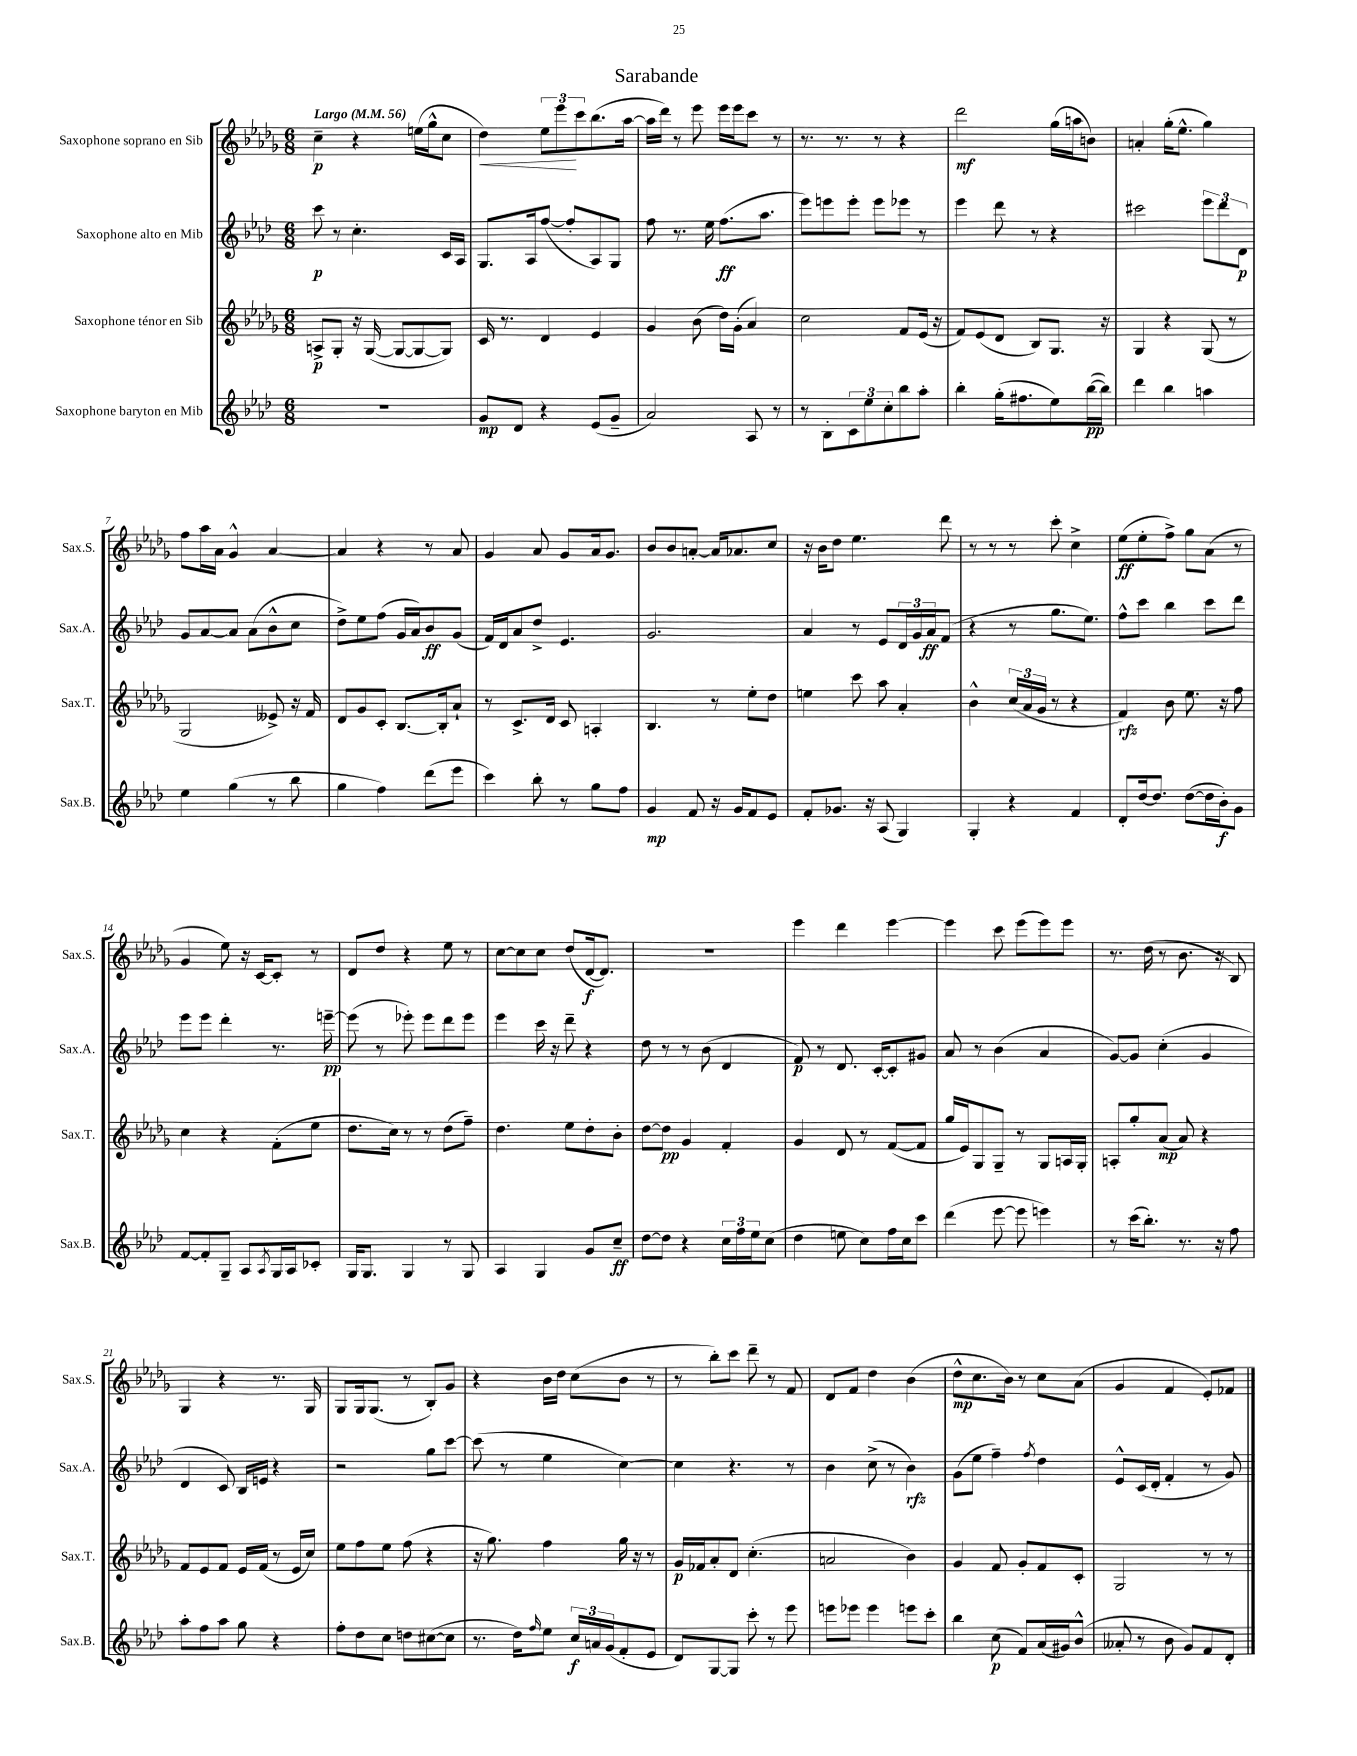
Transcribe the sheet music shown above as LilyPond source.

\header { title = "Sarabande" }
<<
\new StaffGroup <<
\new Staff = "s0" \with { instrumentName = "Saxophone soprano en Sib" shortInstrumentName = "Sax.S." } {
    \clef treble \key des \major \numericTimeSignature \time 6/8 \tempo "Largo" 4 = 56
    c''4--\p r4 e''16( ges''16-^ c''8 |
    des''4\<) \tuplet 3/2 { ees''8 ees'''8\! c'''8 } bes''8.( aes''16~ |
    aes''16 des'''16) r8 ees'''8 ees'''16 ees'''16 c'''8 r8 |
    r8. r8. r8 r4 |
    des'''2\mf ges''16( a''16 b'8) |
    a'4-. ges''16-.( ees''8.-^ ges''4) |
    f''8 aes''16 aes'16 ges'4-^ aes'4~ |
    aes'4 r4 r8 aes'8 |
    ges'4 aes'8 ges'8 aes'16 ges'8. |
    bes'8 bes'8 a'8~-. a'16 aes'8. c''8 |
    r16 bes'16 des''8 ees''4. des'''8 |
    r8 r8 r8 c'''8-. c''4-> |
    ees''8\ff( ees''8-. f''8->) ges''8 aes'8( r8 |
    ges'4 ees''8) r16 c'16~ c'8-. r8 |
    des'8 des''8 r4 ees''8 r8 |
    c''8~ c''8 c''8 des''8( des'16~\f des'8.) |
    R2. |
    ees'''4 des'''4 ees'''4~ |
    ees'''4 c'''8 ees'''8( ees'''8) ees'''8 |
    r8. des''16( r8 bes'8. r16 bes8) |
    ges4 r4 r8. ges16 |
    ges8 ges16 ges8.( r8 bes8-.) ges'8 |
    r4 bes'16 des''16 c''8( bes'8 r8 |
    r8 bes''8-.) c'''8 des'''8-- r8 f'8 |
    des'8 f'8 des''4 bes'4( |
    des''8-^\mp c''8. bes'16) r8 c''8 aes'8( |
    ges'4 f'4 ees'8-.) fes'8 \bar "|." |
}
\new Staff = "s1" \with { instrumentName = "Saxophone alto en Mib" shortInstrumentName = "Sax.A." } {
    \clef treble \key aes \major \numericTimeSignature \time 6/8
    c'''8\p r8 c''4.-. c'16 aes16 |
    g8. aes16 f''8~( f''8-. aes8) g8 |
    f''8 r8. ees''16 f''8.\ff( aes''8. |
    ees'''8) e'''8 e'''8-. e'''8 ees'''8 r8 |
    ees'''4 des'''8 r8 r4 |
    cis'''2 \tuplet 3/2 { ees'''8 des'''8 des'8\p } |
    g'8 aes'8~ aes'8 aes'8( bes'8-^ c''8 |
    des''8->) ees''8 f''8( g'16 aes'16) bes'8\ff g'8( |
    f'16) des'16 aes'8 des''8-> ees'4. |
    g'2. |
    aes'4 r8 ees'8 \tuplet 3/2 { des'16 g'16 aes'16\ff } f'8( |
    r4 r8 g''8. ees''8.) |
    f''8-^ c'''8 bes''4 c'''8 des'''8 |
    ees'''8 ees'''8 des'''4-. r8. e'''16~--\pp |
    e'''8( r8 ees'''8-.) ees'''8 des'''8 ees'''8 |
    ees'''4 c'''16 r16 des'''8-- r4 |
    des''8 r8 r8 bes'8( des'4 |
    f'8\p) r8 des'8. c'16~-. c'8-. gis'8 |
    aes'8 r8 bes'4( aes'4 |
    g'8~) g'8 c''4-.( g'4 |
    des'4 c'8) bes16 e'16 r4 |
    r2 g''8 c'''8~ |
    c'''8( r8 ees''4 c''4~) |
    c''4 r4. r8 |
    bes'4 c''8->( r8 bes'4\rfz) |
    g'8( ees''8 f''4--) \acciaccatura { f''8 } des''4 |
    ees'8-^ c'16( des'16-. f'4-. r8 g'8) \bar "|." |
}
\new Staff = "s2" \with { instrumentName = "Saxophone ténor en Sib" shortInstrumentName = "Sax.T." } {
    \clef treble \key des \major \numericTimeSignature \time 6/8
    a8->\p ges8-. r16 ges16~( ges8~ ges8~ ges8) |
    c'16 r8. des'4 ees'4 |
    ges'4 bes'8( des''16) ges'16-.( aes'4) |
    c''2 f'8 ees'16( r16 |
    f'8) ees'8( des'8 bes8) ges8. r16 |
    ges4 r4 ges8( r8 |
    ges2 eeses'8->) r16 f'16 |
    des'8 ges'8 c'8-. bes8.~ bes16-. aes'8-! |
    r8 c'8.-> des'16 c'8 a4-. |
    bes4. r8 ees''8-. des''8 |
    e''4 c'''8 aes''8 aes'4-. |
    bes'4-^ \tuplet 3/2 { c''16( aes'16 ges'16 } r8 r4 |
    f'4\rfz) bes'8 ees''8. r16 f''8 |
    c''4 r4 f'8-.( ees''8 |
    des''8. c''16) r8 r8 des''8( f''8--) |
    des''4. ees''8 des''8-. bes'8-. |
    des''8~ des''8\pp ges'4 f'4-. |
    ges'4 des'8 r8 f'8~( f'8 |
    ges''16 ees'16) ges8 ges8-- r8 ges8 a16 ges16-. |
    a8-. ges''8-. aes'8\mp( aes'8) r4 |
    f'8 ees'8 f'8 ees'16 f'16( r8 ees'16 c''16) |
    ees''8 f''8 ees''8 f''8( r4 |
    r16 ges''8.) f''4 ges''16 r16 r8 |
    ges'16\p fes'16 aes'8-. des'8 c''4.-.( |
    a'2 bes'4) |
    ges'4 f'8 ges'8-. f'8 c'8-. |
    ges2 r8 r8 \bar "|." |
}
\new Staff = "s3" \with { instrumentName = "Saxophone baryton en Mib" shortInstrumentName = "Sax.B." } {
    \clef treble \key aes \major \numericTimeSignature \time 6/8
    R2. |
    g'8\mp des'8 r4 ees'8( g'8-- |
    aes'2) aes8 r8 |
    r8 bes8-. \tuplet 3/2 { c'8 ees''8 c''8-. } bes''8 aes''8-. |
    bes''4-. g''16-.( fis''8. ees''8) bes''16~\pp( bes''16) |
    des'''4 bes''4 a''4 |
    ees''4 g''4( r8 bes''8 |
    g''4 f''4) des'''8( ees'''8 |
    c'''4) bes''8-. r8 g''8 f''8 |
    g'4\mp f'8 r16 g'16 f'8 ees'8 |
    f'8-. ges'8. r16 aes8( g4) |
    g4-. r4 f'4 |
    des'8-. des''16~ des''8. des''8~( des''16 bes'16-.\f) g'8 |
    f'8~ f'8-. g8-- aes8 \acciaccatura { aes8 } g16 aes16 ces'8-. |
    g16 g8. g4 r8 g8 |
    aes4 g4 g'8 c''8--\ff |
    des''8~ des''8 r4 \tuplet 3/2 { c''16 f''16 ees''16 } c''8( |
    des''4 e''8 c''8) f''16 c''16 c'''8 |
    des'''4( ees'''8~ ees'''8 e'''4) |
    r8 c'''16( bes''8.-.) r8. r16 f''8 |
    aes''8-. f''8 aes''8 g''8 r4 |
    f''8-. des''8 c''8 d''8 cis''8~( cis''8 |
    r8. des''16) \grace { f''16 } ees''8 \tuplet 3/2 { c''16\f a'16 g'16( } f'8-. ees'8 |
    des'8) g8~ g8 c'''8-. r8 ees'''8 |
    e'''8 ees'''8 ees'''4 e'''8 c'''8-. |
    bes''4 c''8\p( f'8) aes'16( gis'16) bes'8-^( |
    aeses'8-. r8 bes'8 g'8) f'8 des'8-. \bar "|." |
}
>>
>>
